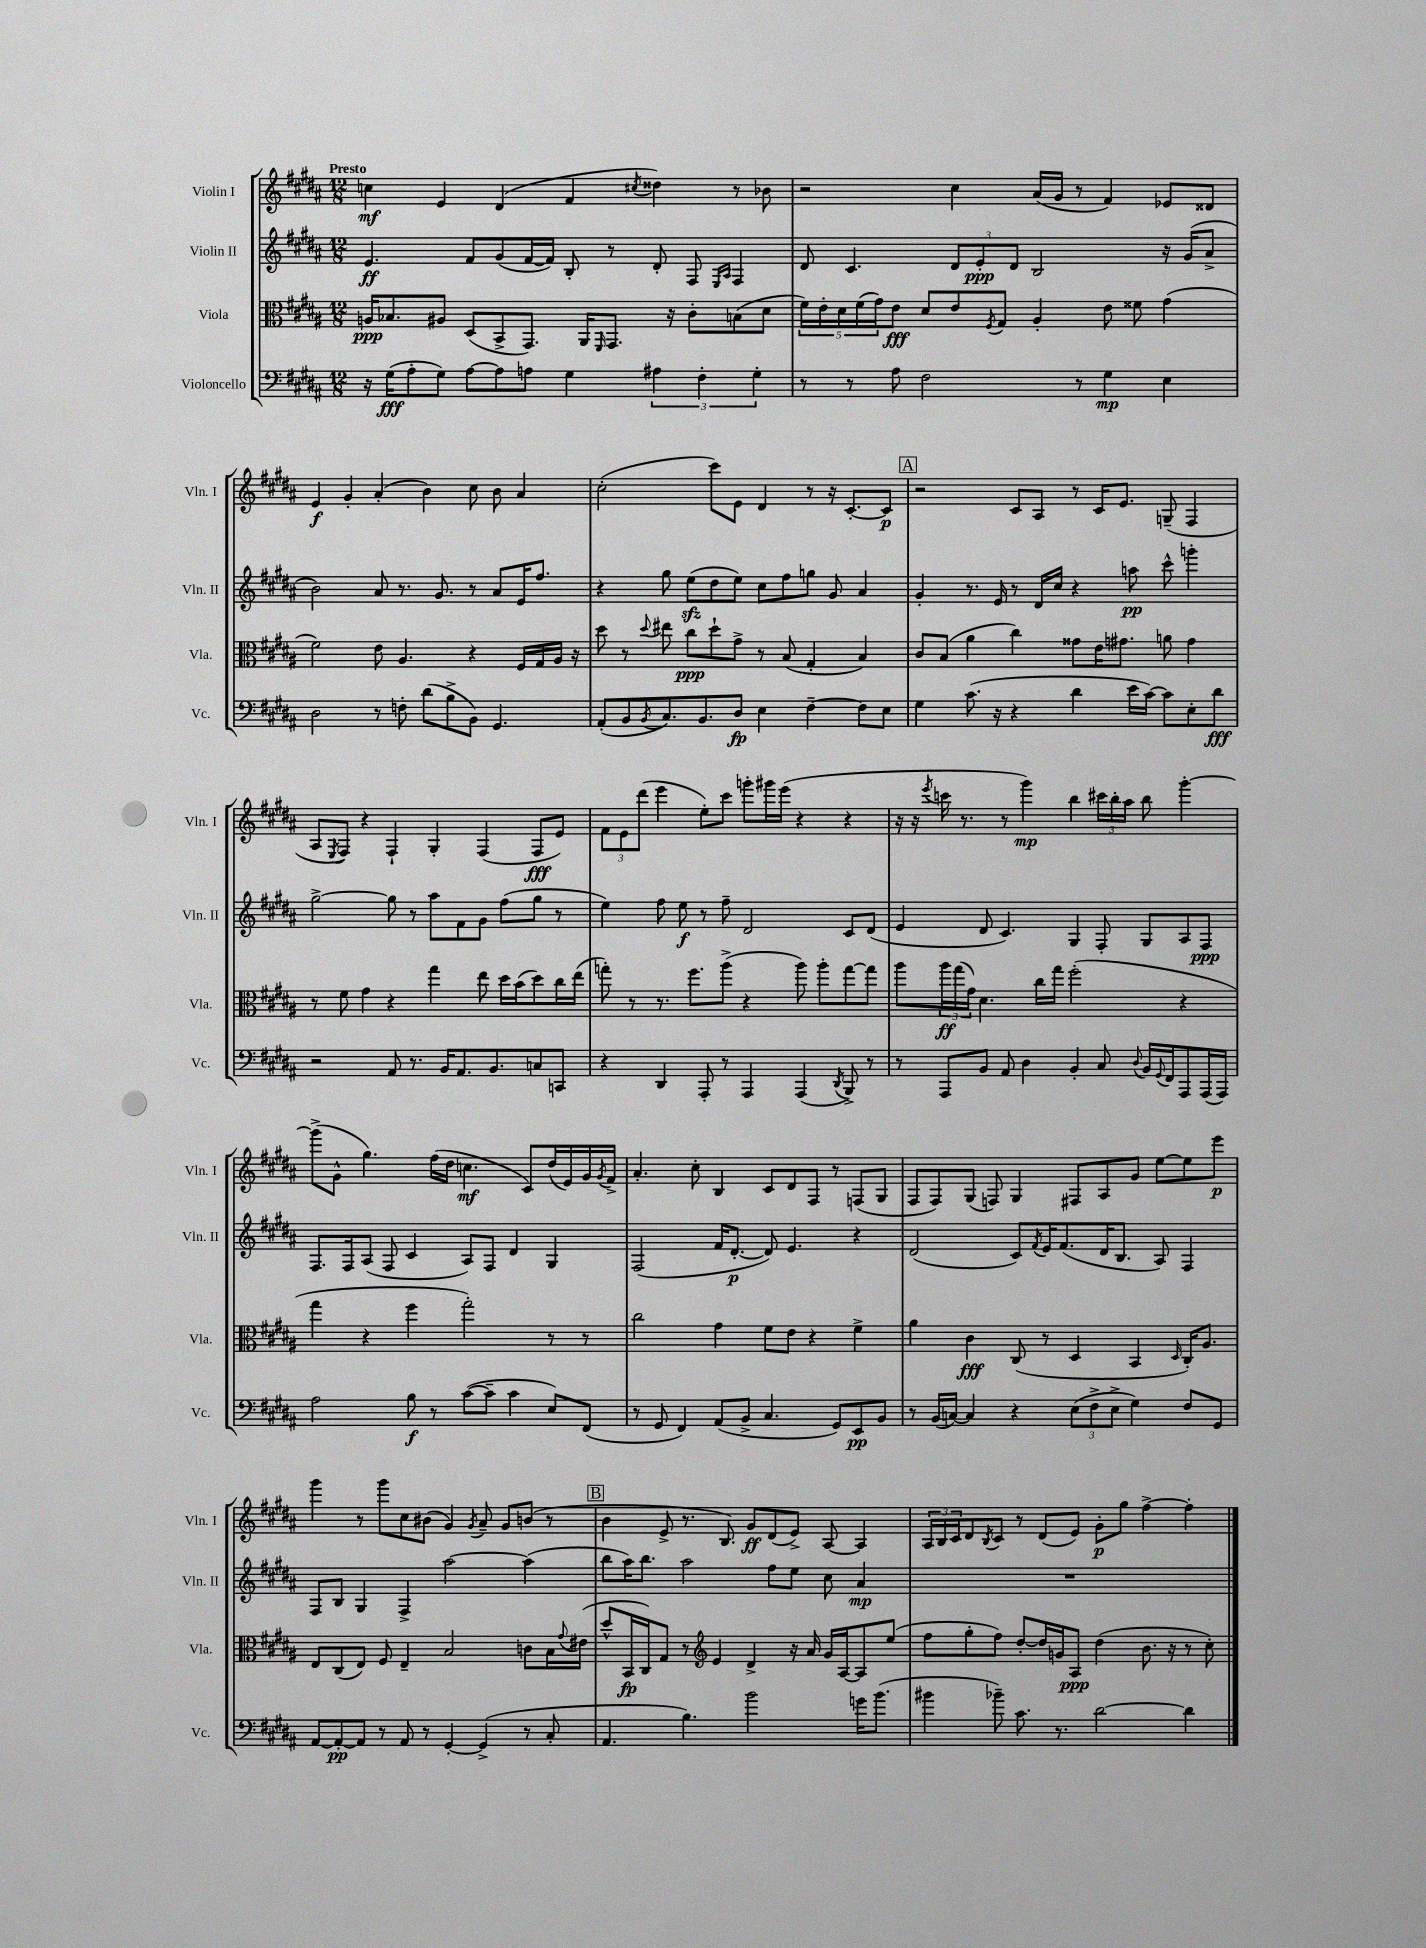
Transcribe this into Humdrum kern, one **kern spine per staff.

**kern	**kern	**kern	**kern
*staff4	*staff3	*staff2	*staff1
*clefF4	*clefC3	*clefG2	*clefG2
*k[f#c#g#d#a#]	*k[f#c#g#d#a#]	*k[f#c#g#d#a#]	*k[f#c#g#d#a#]
*M12/8	*M12/8	*M12/8	*M12/8
16r	16A	4.e	4cc
(16G#	8.B-	.	.
8A#'	.	.	.
8G#)	8A#	.	4e
[8A#	(8D#	8f#	.
8A#]	8BB^	(8g#	(4d#
8A	8.GG#)	[16f#	.
.	.	16f#])	.
4G#	.	8B'	4f#
.	16AA#	.	.
.	16qqFF#	.	.
.	8.GG#	8r	.
.	.	.	8qcc#
6A#	.	8d#'	4dd##)
.	16r	.	.
.	8c#'	8F#	.
6F#'	.	.	.
.	.	16qqE	.
.	.	16qqA#	.
.	(8B	4F#	8r
6G#'	.	.	.
.	8d#	.	8b-
=	=	=	=
8r	20f#)	8d#	2r
.	20e'	.	.
.	20d#	.	.
8r	.	4.c#	.
.	(20f#	.	.
.	20g#)	.	.
8A#	8e	.	.
2F#	8d#	.	.
.	8e	12d#	4cc#
.	.	12e'	.
.	8qF#	.	.
.	8G#	.	.
.	.	12d#	.
.	4A#'	2B	(16a#
.	.	.	16g#
8r	.	.	8r
4G#	8e	.	4f#)
.	8f##	.	.
4E	(4g#	16r	8e-
.	.	(16g#	.
.	.	8a#^	8d##
=	=	=	=
2D#	2f#)	2b)	4e
.	.	.	4g#'
8r	8e	8a#	(4a#'
8F'	4.A#	8.r	.
(8d#	.	.	4b)
.	.	8.g#	.
8B^	.	.	.
8BB)	4r	8r	8cc#
4.GG#	.	8a#	8b
.	16F#	16e	4a#
.	16G#	8.ff#	.
.	16A#	.	.
.	16r	.	.
=	=	=	=
(8AA#'	8dd#	4r	(2cc#'
8BB	8r	.	.
8qBB	8qqdd#	.	.
8.C#)	8ee#	8gg#	.
.	8cc#	(8ee	.
8.BB	.	.	.
.	8dd#`	8dd#	8ccc#)
8D#	8g#^	8ee)	8e
4E	8r	8cc#	4d#
.	(8B	8ff#	.
[4F#~	4G#'	8gg	8r
.	.	8g#	16r
.	.	.	[8.c#'
8F#]	4B)	4a#	.
8E	.	.	8c#]
=	=	=	=
4G#	8c#	4g#'	2r
.	(8B	.	.
(8.c#	4a#	8.r	.
16r	.	16e	.
4r	4cc#)	8r	8c#
.	.	16d#	8A#
.	.	16cc#	.
4d#	8g##	4r	8r
.	16e	.	16c#
.	8.g#	.	8.e
16e	.	8aa	.
[16c#)	.	.	.
8c#]	8a	8ccc#^^	(8G~
8E'	4g#	4ggg'	4F#
8d#	.	.	.
=	=	=	=
2r	8r	[2gg#^	8A#
.	.	.	8qE
.	8f#	.	8F#)
.	4g#	.	4r
8AA#	4r	8gg#]	4F#`
8.r	.	8r	.
.	4gg#	8aa#	4G#'
16BB	.	.	.
8.AA#	.	8f#	.
.	8ee	8g#	(4F#
8.BB	.	.	.
.	16dd#	(8ff#	.
.	(16b	.	.
8C	8dd#)	8gg#	8F#
8CC	16cc#	8r	8e)
.	(16ee	.	.
=	=	=	=
4r	8gg')	4ee)	12f#
.	.	.	12e
.	8r	.	.
.	.	.	(12ddd#
4DD#	8.r	8ff#	4eee
.	.	8ee	.
.	8.ff#	.	.
8AAA#'	.	8r	8ee')
8r	(8aa#^	8ff#~	8ccc#
4AAA#	4r	2d#	8ggg'
.	.	.	16ggg#
.	.	.	(16eee
(4AAA#	8aa#)	.	4r
.	8aa#'	.	.
8qDD#	.	.	.
8BBB^)	[8gg	8c#	4r
8r	8gg]	(8d#	.
=	=	=	=
8r	8aa#	4e	16r
.	.	.	16r
.	.	.	8qeee
8AAA#	24aa#	.	16ccc
.	(24gg#	.	.
.	.	.	8.r
.	24g#)	.	.
8BB	4.d#	8d#	.
8AA#	.	4.c#)	8r
4D#	.	.	4ggg#)
.	16cc#	.	.
.	16gg#	.	.
4BB'	(2ff#'	4G#	4bb
8C#	.	8F#'	24ccc#
.	.	.	24bb'
.	.	.	24aa#
8qqD#	.	.	.
16BB	.	8G#	8bb
8qqGG#	.	.	.
16FF#	.	.	.
8AAA#	4r	8A#	[4ggg#'
(16AAA#	.	8F#	.
16AAA#)	.	.	.
=	=	=	=
2A#	4gg#	8.F#	(8ggg#^]
.	.	.	8g#^^
.	.	16F#	.
.	4r	(8A#	4.gg#)
.	.	8F#	.
8B	4ff#	4c#	.
8r	.	.	(16ff#
.	.	.	16dd#
([8c#	2gg#')	8A#)	4.cc
8c#~]	.	8F#	.
4c#	.	4d#	.
.	.	.	8c#)
8E)	8r	4G#	(16dd#
.	.	.	16e)
(8FF#	8r	.	16g#
.	.	.	8qg#
.	.	.	16f#^
=	=	=	=
8r	2cc#	(2F#	4.a#'
8GG#	.	.	.
4FF#)	.	.	.
.	.	.	8cc#'
(8AA#	4g#	16f#	4B
.	.	[8.d#'	.
8BB^	.	.	.
4.C#	8f#	8d#])	8c#
.	8e	4.e	8d#
.	4r	.	8F#
8GG#)	.	.	8r
8EE	4f#^	4r	(8F
8BB	.	.	8G#
=	=	=	=
8r	4a#	(2d#	8F#
(16BB	.	.	8F#)
[16C)	.	.	.
4C]	4c#	.	(8G#
.	.	.	8F)
4r	(8C#	8c#)	4G#
.	.	8qf#	.
.	8r	16e	.
.	.	(8.f#	.
(12E	4D#	.	8F#
12F#^	.	.	.
.	.	16d#	8A#
12E^	.	.	.
.	.	8.B	.
4G#)	4BB	.	8g#
.	.	8A#)	[8ee
.	16qqD#	.	.
8F#	16C#')	4F#	8ee]
.	8.A#	.	.
8GG#	.	.	8eee
=	=	=	=
[8AA#	8E	8F#	4ggg#
8AA#'_	(8C#	8B	.
8AA#]	8E)	4G#	8r
8r	8F#	.	8ggg#
8AA#	4E~	4F#^	8cc#
8r	.	.	(8b#
[4GG#'	2B	[2aa#	4g#)
.	.	.	8qg#
(4GG#^]	.	.	8a#~
.	.	.	8g#
8r	8c	(4aa#]	(8b
8C#'	16B	.	8r
.	8qqg#	.	.
.	(16e#	.	.
=	=	=	=
4.AA#	8dd#^^	8bb	4b
.	16BB	16aa#)	.
.	16C#)	8.bb	.
.	8G#	.	8e^
4.B)	8r	2aa#	8.r
*	*clefG2	*	*
.	4e	.	.
.	.	.	8.B)
2b	4d#^	.	8g#
.	.	8ff#	(8d#
.	16r	8ee	8e^)
.	16a#	.	.
.	16g#	8cc#	[8A#
.	[16A#	.	.
16g	8A#]	4a#	4A#]
(8.b	.	.	.
.	(8ee	.	.
=	=	=	=
4b#	8ff#	1.r	24A#
.	.	.	24B
.	.	.	24c#
.	8gg#'	.	8d#
.	.	.	8qB
8b-~)	8ff#)	.	8c#
8.c#	[8dd#'	.	8r
.	16dd#]	.	(8d#
8.r	16g	.	.
.	8A#	.	8e)
[2d#	(4dd#	.	8g#'
.	.	.	8gg#
.	8.b	.	[4ff#^
.	16r	.	.
4d#]	8r	.	4ff#']
.	8cc#')	.	.
==	==	==	==
*-	*-	*-	*-
